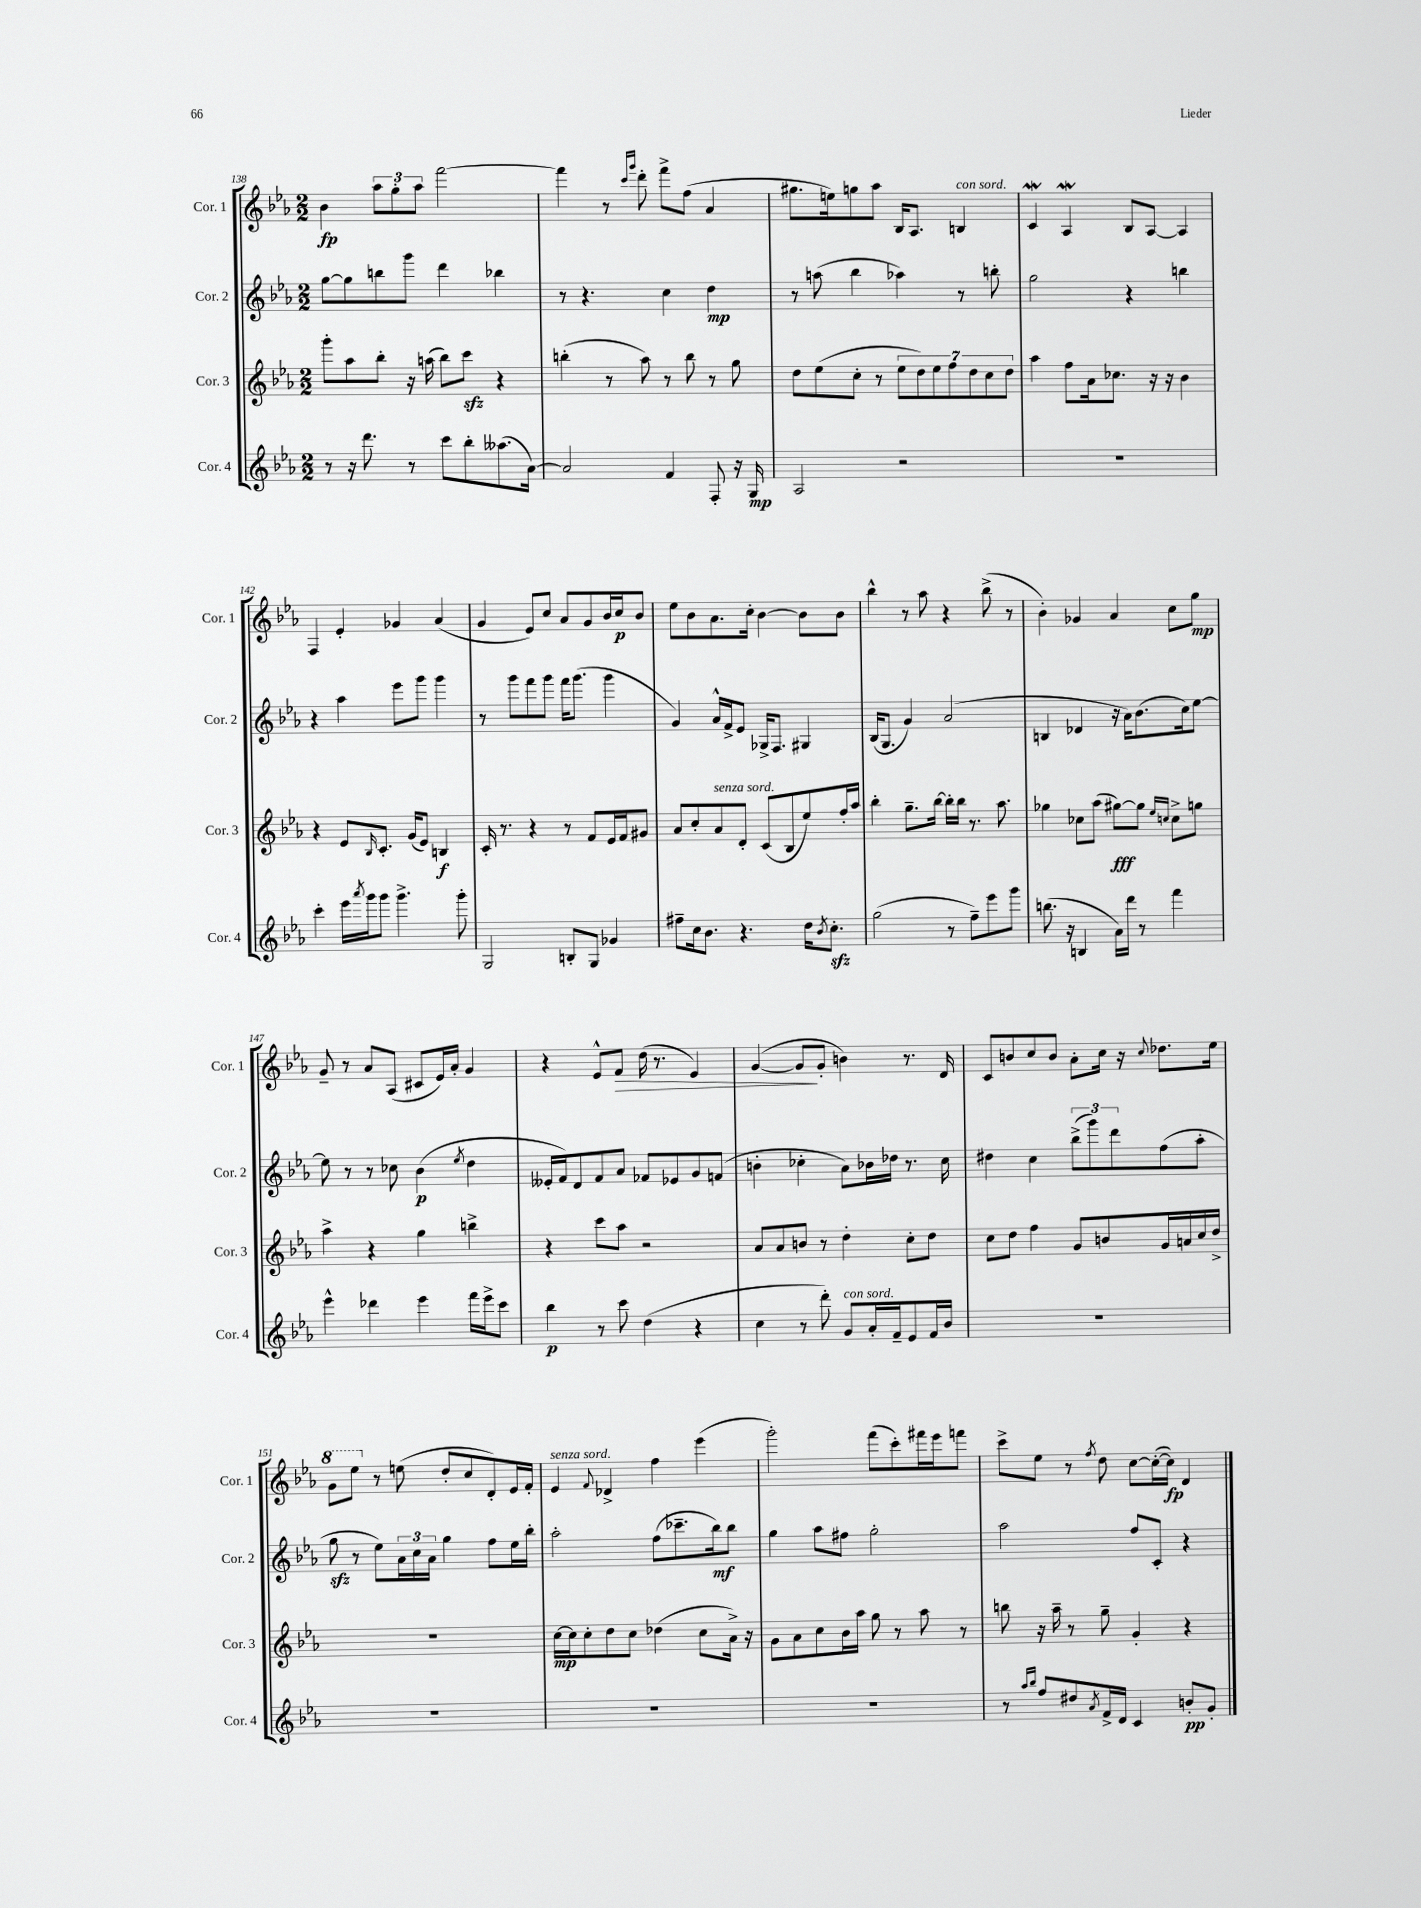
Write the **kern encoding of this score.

**kern	**kern	**kern	**kern
*staff4	*staff3	*staff2	*staff1
*clefG2	*clefG2	*clefG2	*clefG2
*k[b-e-a-]	*k[b-e-a-]	*k[b-e-a-]	*k[b-e-a-]
*M2/2	*M2/2	*M2/2	*M2/2
8r	8ggg'	[8gg	4b-
16r	8aa-	8gg]	.
8.ddd	.	.	.
.	8bb-'	8bb	12aa-
.	.	.	12gg'
8r	16r	8ggg	.
.	.	.	12aa-
.	(16aa	.	.
8ccc	8bb-)	4ddd	[2fff
8bb-'	8ccc	.	.
(8.aa--	4r	4bb-	.
[16a-)	.	.	.
=	=	=	=
2a-]	(4bb'	8r	4fff]
.	.	4.r	.
.	8r	.	8r
.	.	.	16qqccc
.	.	.	16qqggg
.	8aa-)	.	8ddd'
4f	8r	4cc	8fff^
.	8bb	.	(8ff
8F'	8r	4dd	4a-
16r	8gg	.	.
16G	.	.	.
=	=	=	=
2A-	8dd	8r	8.gg#
.	(8ee-	(8aa	.
.	.	.	16ee)
.	8cc'	4bb-	8gg
.	8r	.	8aa-
2r	14ee-	4aa-)	16B-
.	.	.	8.A-
.	14dd)	.	.
.	14ee-	.	.
.	14ff	.	.
.	.	8r	4B
.	14dd	.	.
.	14cc	.	.
.	.	8bb'	.
.	14dd	.	.
=	=	=	=
1r	4aa-	2gg	4c
.	8ff	.	4A-
.	16a-	.	.
.	8.cc-	.	.
.	.	4r	8B-
.	16r	.	[8A-
.	16r	.	.
.	4b-	4bb	4A-]
=	=	=	=
4ccc'	4r	4r	4F
16eee-	8e-	4aa-	4e-'
8qaaa-	.	.	.
16ggg	.	.	.
.	16qqB-	.	.
8ggg	8.c'	.	.
4.ggg^	.	8eee-	4g-
.	(16g	.	.
.	8e-)	8ggg	.
.	4B	4ggg	(4a-
8ggg'	.	.	.
=	=	=	=
2G	16c'	8r	4g
.	8.r	.	.
.	.	8ggg	.
.	4r	8fff	8e-)
.	.	8ggg	8cc
8B'	8r	16fff	8a-
.	.	(8.ggg	.
8G	8f	.	8g
4g-	16e-	4ggg	16b-
.	16f	.	16cc
.	8g#	.	8b-
=	=	=	=
8ff#~	8a-	4g)	8ee-
16cc	8cc'	.	8b-
8.b-	.	.	.
.	8a-	16a-^^	8.a-
.	.	16f^	.
4.r	8d'	8e-	.
.	.	.	16cc'
.	(8c	16G-^	[4b-
.	.	8.F	.
.	8B-	.	.
16dd	8ee-)	4G#	8b-]
8qb-	.	.	.
8.cc'	.	.	.
.	16ff'	.	8b-
.	16aa-	.	.
=	=	=	=
(2gg	4bb-'	(16B-	4bb-^^
.	.	8.G	.
.	8.gg~	4g)	8r
.	.	.	8aa-
.	[16bb-	.	.
8r	16bb-']	(2a-	4r
.	16bb-	.	.
8ff~)	8.r	.	.
8eee-	.	.	(8bb-^
.	8.aa-	.	.
8ggg	.	.	8r
=	=	=	=
(8.bb	4gg-	4B	4b-')
16r	.	.	.
4B	8cc-	4d-	4g-
.	(8aa-	.	.
16a-)	[8gg#)	16r	4a-
16ddd	.	16a-)	.
8r	8gg#]	(8.b-	.
.	16qqee-	.	.
.	16qqcc	.	.
4fff	8cc^	.	8cc
.	.	16cc)	.
.	8gg	[8ee-	8gg
=	=	=	=
4eee-^^	4aa-^	8ee-]	8g~
.	.	8r	8r
4ddd-	4r	8r	8a-
.	.	8cc-	(8A-
4eee-	4gg	(4b-	8c#
.	.	.	16e-)
.	.	.	16a-'
.	.	8qee-	.
16fff	4bb^	4dd	4g
16eee-^	.	.	.
8ccc	.	.	.
=	=	=	=
4bb-	4r	16e--'	4r
.	.	16f)	.
.	.	8d	.
8r	8ccc	8f	8e-^^
8ccc	8aa-	8a-	8f
(4dd	2r	8f-	(16dd
.	.	.	8.r
.	.	8e-	.
4r	.	8g	4e-)
.	.	(8f	.
=	=	=	=
4cc	8a-	4b'	([4g
.	8a-	.	.
8r	8b	4cc-'	8g]
8ddd')	8r	.	8g'
8g	4dd'	8a-)	4b)
16a-'	.	16b-	.
16f~	.	16dd-	.
8e-	8cc'	8.r	8.r
16f	8dd	.	.
16b-	.	16cc-	16d
=	=	=	=
1r	8cc	4dd#	8c
.	8dd	.	8b
.	4ff	4cc	8cc
.	.	.	8b
.	8g	(12bb-^	8a-'
.	.	12ggg)	.
.	8b	.	16cc
.	.	12ddd	.
.	.	.	16r
.	.	.	8qqcc
.	16g	(8ff	8.dd-
.	16a	.	.
.	16cc	8aa-'	.
.	16dd^	.	16ee-
=	=	=	=
1r	1r	8gg	8gg
.	.	8r	8eee-
.	.	8ee-)	8r
.	.	24a-	(8ee
.	.	24cc	.
.	.	24a-	.
.	.	4gg	8dd'
.	.	.	8cc
.	.	8ff	8d')
.	.	16ee-	16e-
.	.	16bb-'	16f'
=	=	=	=
1r	[16cc	2aa-'	4e-
.	16cc]	.	.
.	8cc'	.	.
.	.	.	8qqf
.	8dd	.	4d-^
.	8cc	.	.
.	(4dd-	(8ff	4ff
.	.	8.ccc-~	.
.	8cc	.	(4eee-
.	.	16bb-)	.
.	16a-^)	8bb-	.
.	16r	.	.
=	=	=	=
1r	8g	4gg	2ggg')
.	8a-	.	.
.	8cc	8aa-	.
.	16b-	8ff#	.
.	16aa-	.	.
.	8gg	2gg'	(8fff
.	8r	.	8ccc')
.	8aa-	.	16fff#
.	.	.	16eee-
.	8r	.	8fff
=	=	=	=
8r	8bb	2aa-	8ccc^
16qqaa-	.	.	.
16qqbb-	.	.	.
8ff	16r	.	8ee-
.	16aa-~	.	.
8dd#	8r	.	8r
8qa-	.	.	8qff
16f^	8gg~	.	8dd
16d	.	.	.
4c	4g'	8ff	[8cc
.	.	8c'	(16cc'_
.	.	.	16cc])
8b'	4r	4r	4d
8g'	.	.	.
==	==	==	==
*-	*-	*-	*-
